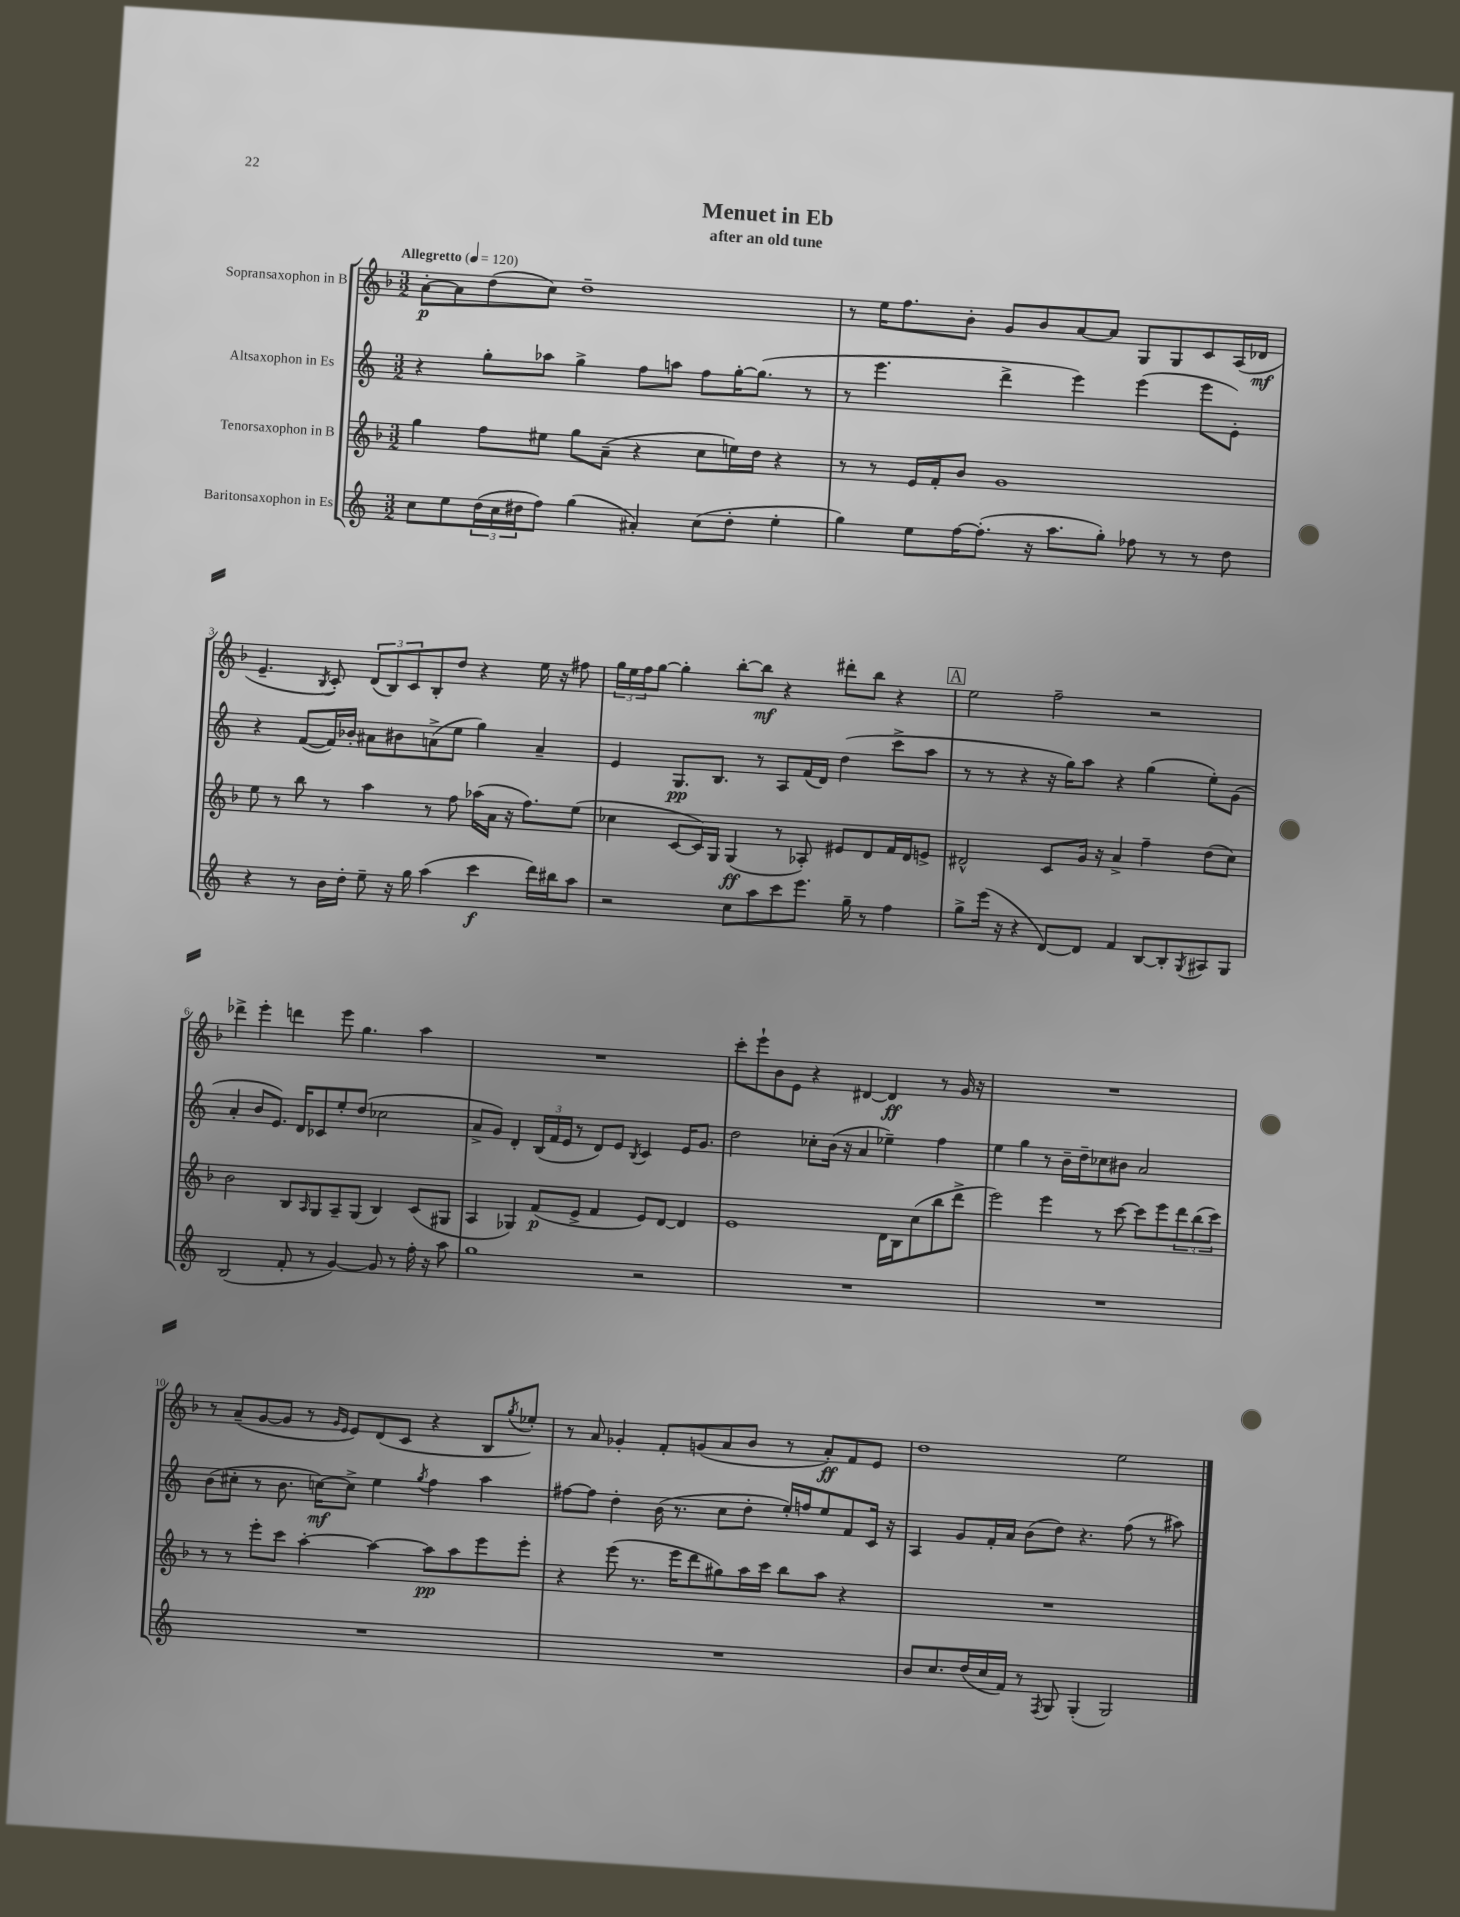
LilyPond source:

\header { title = "Menuet in Eb" subtitle = "after an old tune" }
<<
\new StaffGroup <<
\new Staff = "s0" \with { instrumentName = "Sopransaxophon in B" } {
    \clef treble \key f \major \numericTimeSignature \time 3/2 \tempo "Allegretto" 4 = 120
    a'8~-.\p a'8 d''8( c''8) d''1-- |
    r8 e''16 f''8. bes'8-. g'8 bes'8 a'8~ a'8 g8 g8 c'8 a16( des'16\mf |
    e'4.-- \acciaccatura { bes8 } c'8-.) \tuplet 3/2 { d'8( bes8) c'8 } bes8-. d''8 r4 e''16 r16 fis''8 |
    \tuplet 3/2 { g''16 e''16 f''16 } g''8~ g''4-. bes''8~-. bes''8\mf r4 dis'''8-. bes''8 r4 |
    \mark \markup { \box "A" } e''2 f''2-- r2 |
    des'''4-> e'''4-. d'''4 e'''8 g''4. a''4 |
    R1. |
    c'''8-. e'''8-! bes'8 e'8 r4 dis'4~ dis'4\ff r8 g'16 r16 |
    R1. |
    r8 a'8--( g'8~ g'8 r8 \grace { g'16 e'16 } e'8) d'8( c'8 r4 bes8 \acciaccatura { g''8 } ees''8-.) |
    r8 a'8 ges'4-. f'8-. g'8( a'8 bes'8 r8 a'8-.\ff) f'8 e'8 |
    d''1 e''2 \bar "|." |
}
\new Staff = "s1" \with { instrumentName = "Altsaxophon in Es" } {
    \clef treble \key c \major \numericTimeSignature \time 3/2
    r4 g''8-. aes''8 g''4-> f''8 a''8 f''8 g''16~-. g''8.( r8 |
    r8 e'''4. d'''4-> e'''4) e'''4( e'''8 e'8-.) |
    r4 f'8~( f'16) bes'16-. ais'8 bis'8 a'8->( e''8 g''4) a'4-- |
    e'4 g8.\pp b8. r8 a8 f'16( d'16) d''4( c'''8-> a''8 |
    \mark \markup { \box "A" } r8 r8 r4 r16 g''16) a''8 r4 g''4( e''8-.) g'8( |
    a'4-. b'8 e'8.) d'16 ces'8 e''8-. d''8( ces''2 |
    a'8-> g'8) d'4-. \tuplet 3/2 { b16( f'16 e'16 } r8 d'8) e'8 \acciaccatura { b8 } c'4 e'16 g'8. |
    d''2 ces''8-. b'16( r16 a'4 ees''4--) f''4 |
    e''4 g''4 r8 b'16-- d''16-- ces''8 bis'8 a'2 |
    b'8( cis''8-. r8 b'8. c''16~\mf) c''8-> e''4 \acciaccatura { g''8 } f''4 a''4 |
    fis''8~ fis''8 d''4-. b'16( r8. c''8 d''8-. e''16-.) f''16 e''8 f'8 c'16 r16 |
    a4 g'8 f'16-. a'16 b'8( d''8) r4. f''8( r8 ais''8) \bar "|." |
}
\new Staff = "s2" \with { instrumentName = "Tenorsaxophon in B" } {
    \clef treble \key f \major \numericTimeSignature \time 3/2
    g''4 f''8 eis''8 g''8 a'8--( r4 c''8 e''16) d''16 r4 |
    r8 r8 e'16 f'16-. bes'8 g'1 |
    e''8 r8 bes''8 r8 a''4 r8 f''8 aes''16( a'16 r16 f''8.) e''8( |
    ces''4 c'8~ c'16) g16 g4\ff( r8 aes8-.) eis'8 d'8 f'16 d'16 e'8-> |
    \mark \markup { \box "A" } dis'2-^ c'8 g'16 r16 a'4-> f''4-- d''8( c''8) |
    bes'2 bes8 \grace { a16 } g8 a8-- g8( bes4) c'8( gis8 |
    a4 ges4) f'8\p( e'8-> f'4 e'8) d'8~ d'4 |
    e'1 d'16 bes16 c''8( bes''8 d'''8-> |
    e'''2) e'''4 r8 c'''8~ c'''8 e'''8 \tuplet 3/2 { d'''8 bes''8( c'''8) } |
    r8 r8 e'''8-. c'''8 a''4~-. a''4~ a''8\pp a''8 e'''8 e'''8-. |
    r4 e'''8( r8. e'''16 d'''8 gis''8) a''16 c'''16 bes''8 a''8 r4 |
    R1. \bar "|." |
}
\new Staff = "s3" \with { instrumentName = "Baritonsaxophon in Es" } {
    \clef treble \key c \major \numericTimeSignature \time 3/2
    c''8 e''8 \tuplet 3/2 { d''16( c''16 dis''16 } f''8) g''4( ais'4-.) c''8( dis''8-. e''4-. |
    g''4) e''8 f''16~ f''8.-.( r16 a''8. g''8-.) fes''8 r8 r8 d''8 |
    r4 r8 b'16 d''16-. e''8-- r16 g''16 a''4( c'''4\f d'''16) bis''16 a''8 |
    r2 c''8 a''8 c'''8 e'''8. g''16-- r8 f''4 |
    \mark \markup { \box "A" } g''8-> e'''16( r16 r4 d'8~) d'8 f'4 b8~ b8-. \acciaccatura { g8 } ais8 g8 |
    b2( f'8-. r8 g'4~) g'8 r8 f''16-. r16 a''8 |
    g''1 r2 |
    R1. |
    R1. |
    R1. |
    R1. |
    b'8 c''8. d''16( c''16 f'16) r8 \acciaccatura { f8 } g8 g4-.( g2) \bar "|." |
}
>>
>>
